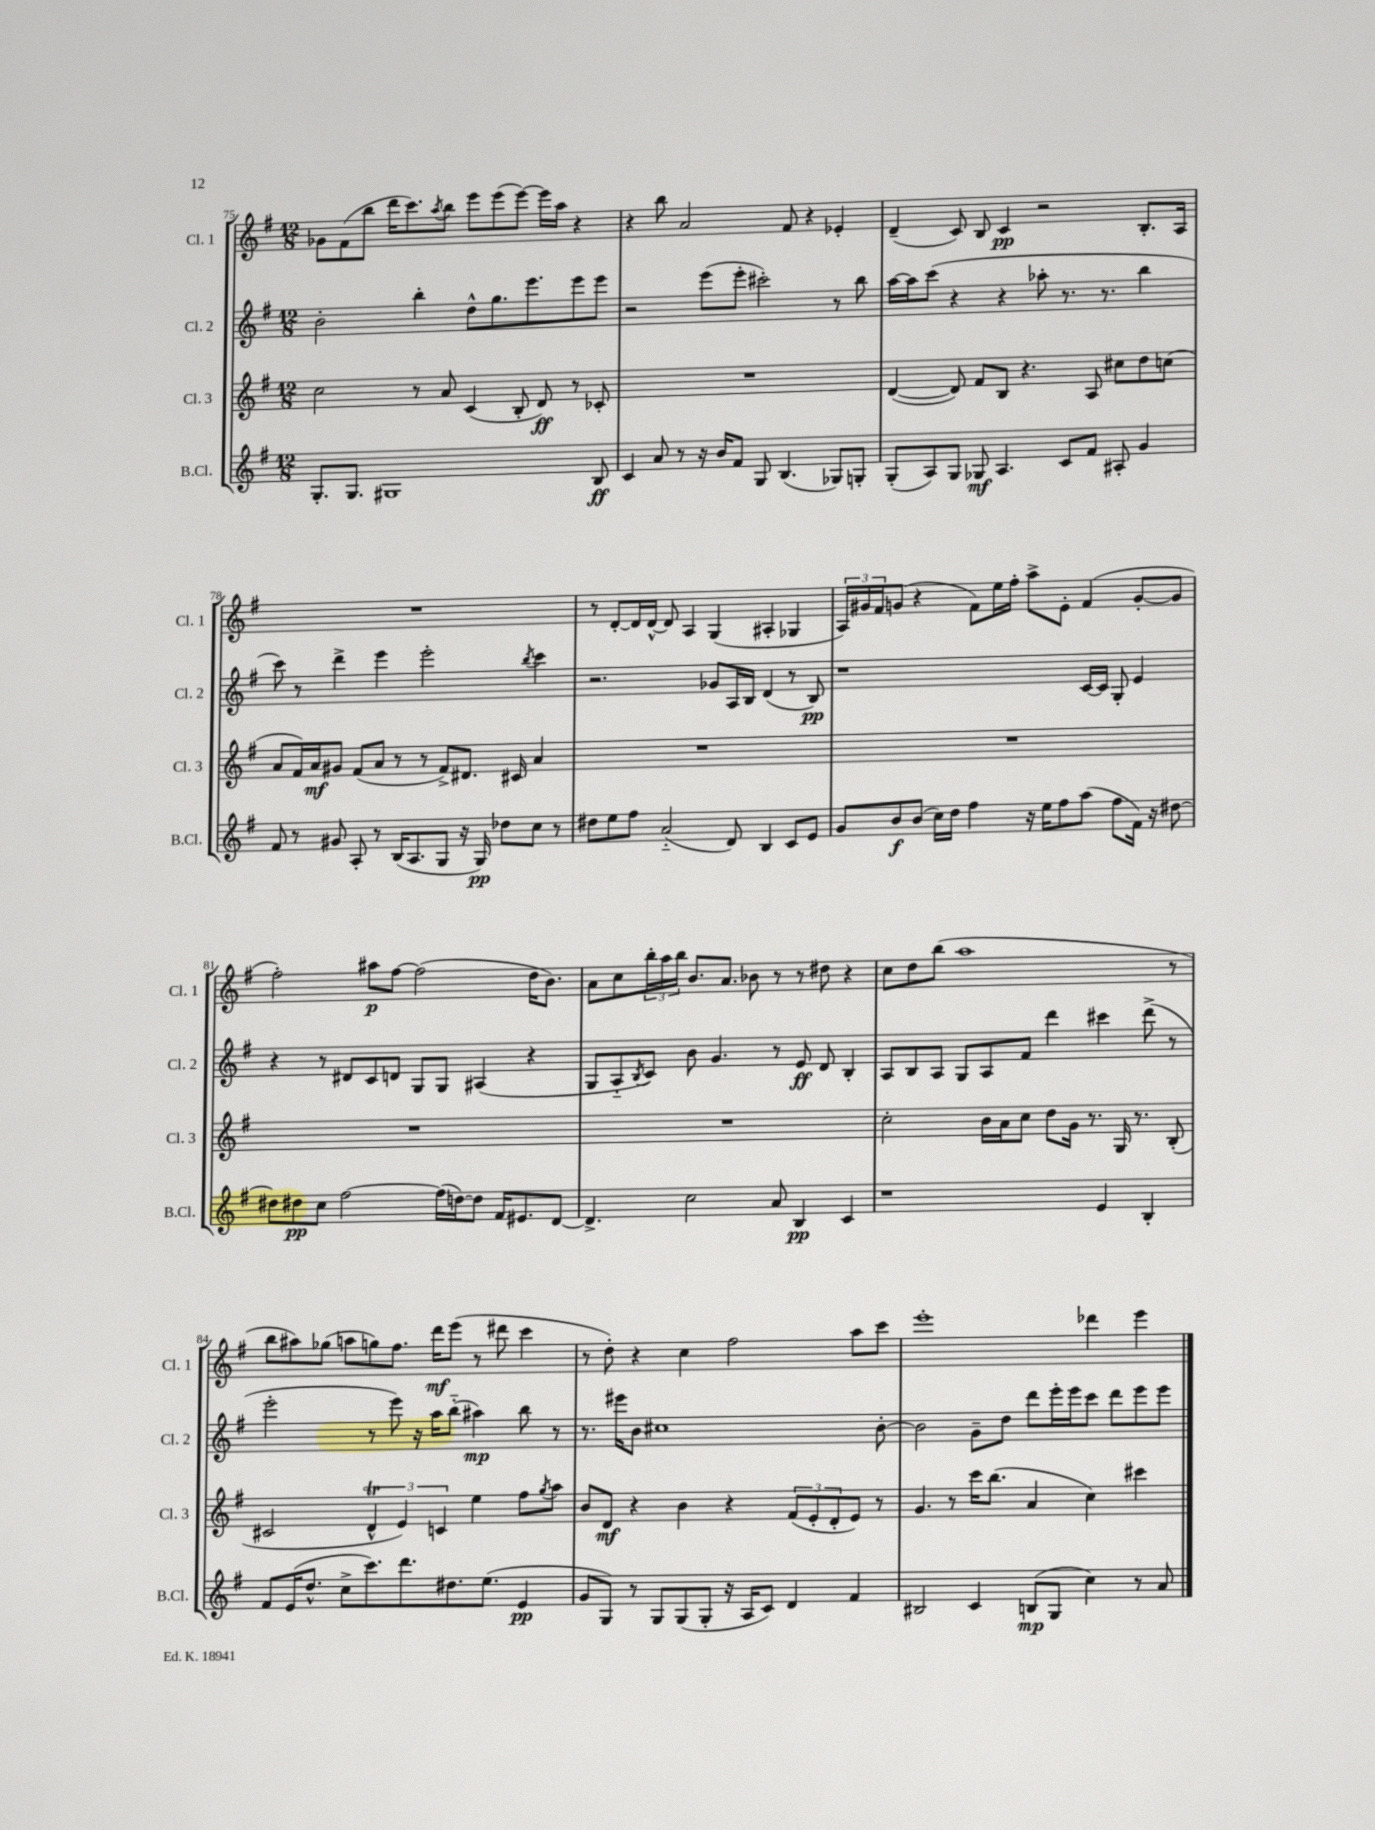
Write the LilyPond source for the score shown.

<<
\new StaffGroup <<
\new Staff = "s0" \with { instrumentName = "Cl. 1" shortInstrumentName = "Cl. 1" } {
    \clef treble \key g \major \numericTimeSignature \time 12/8
    ges'8 fis'8( b''8 d'''16 c'''8.) \acciaccatura { a''8 } b''8 e'''8 e'''8( e'''8~) e'''16 a''16 r4 |
    r4 b''8 a'2 fis'8 r4 ees'4-. |
    d'4--( c'8) b8 c'4\pp r2 b8.-. a16 |
    R1. |
    r8 d'8~-. d'16 d'16~-^ d'8 a4 g4( ais4-. ges4 |
    \tuplet 3/2 { a16) gis'16 fis'16 } g'8( r4 fis'8) e''16 fis''16-. a''8-> e'8-. fis'4( g'8~-. g'8 |
    fis''2-.) ais''8\p fis''8~ fis''2( d''16 b'8.) |
    a'8 c''8 \tuplet 3/2 { b''16-. a''16 b''16 } b'8. a'8. bes'8 r8 r8 dis''8 r4 |
    c''8 d''8 b''8( a''1 r8 |
    b''8 ais''8) ges''8( a''8 g''8) fis''8. d'''16\mf e'''8( r8 dis'''8 c'''4 |
    r8 d''8-.) r4 c''4 fis''2 a''8 c'''8 |
    e'''1-. des'''4 e'''4 \bar "|." |
}
\new Staff = "s1" \with { instrumentName = "Cl. 2" shortInstrumentName = "Cl. 2" } {
    \clef treble \key g \major \numericTimeSignature \time 12/8
    b'2-. b''4-. d''8-^ g''8. e'''8. e'''8 e'''8 |
    r2 e'''8( e'''8-. cis'''2-.) r8 b''8 |
    a''16~ a''16 c'''8( r4 r4 aes''8-. r8. r8. b''4 |
    c'''8) r8 d'''4-> e'''4 e'''2-. \acciaccatura { b''8 } c'''4 |
    r2. ges'8 a16 b16 d'4( r8 b8\pp) |
    r1 c'16~ c'16 g8-. e'4 |
    r4 r8 dis'8 c'8 d'8 g8 g8 ais4( r4 |
    g8 a8-_ \acciaccatura { b8 } c'8) b'8 g'4. r8 e'8\ff d'8 b4-. |
    a8 b8 a8 g8 a8 fis'8 d'''4 cis'''4 d'''8->( r8 |
    e'''2-. r8 e'''8) r16 a''16 b''8-_( ais''4\mp) b''8 r8 |
    r8. eis'''16 b'8 cis''1 b'8~-. |
    b'2 g'8-- d''8 d'''8 e'''16-. e'''16 c'''8 d'''8 e'''8 e'''8 \bar "|." |
}
\new Staff = "s2" \with { instrumentName = "Cl. 3" shortInstrumentName = "Cl. 3" } {
    \clef treble \key g \major \numericTimeSignature \time 12/8
    c''2 r8 a'8 c'4( b8-. d'8\ff) r8 ces'8-. |
    R1. |
    d'4~( d'8) fis'8 b8 r4. a8 cis''8 d''8 c''8( |
    a'8 fis'16) a'16\mf gis'8 fis'8( a'8 r8 r8 fis'8->) dis'8. cis'16 a'4 |
    R1. |
    R1. |
    R1. |
    R1. |
    c''2-. b'16 a'16 c''8 d''8 g'16 r8. g16 r8. b8-.( |
    cis'2 \tuplet 3/2 { d'4-^\trill e'4) c'4 } e''4 fis''8 \acciaccatura { g''8 } a''8 |
    b'8 d'8\mf r4 b'4 r4 \tuplet 3/2 { fis'8( e'8-. d'8-. } e'8) r8 |
    g'4. r8 c'''16 b''8.( a'4 c''4) cis'''4 \bar "|." |
}
\new Staff = "s3" \with { instrumentName = "B.Cl." shortInstrumentName = "B.Cl." } {
    \clef treble \key g \major \numericTimeSignature \time 12/8
    g8.-. g8. gis1 b8\ff |
    c'4 a'8 r8 r16 b'16 fis'8 g8 b4.( ges8) g8-. |
    g8-.( a8) g8 ges8\mf a4. c'8 fis'8 ais8-. g'4 |
    fis'8 r8 gis'8 a8-. r8 b16( a8. g8 r16 g16\pp) des''8 c''8 r8 |
    dis''8 e''8 fis''8 a'2-_( d'8) b4 c'8 e'8 |
    g'8 b'8\f b'8( c''16) d''16 fis''4 r16 e''16 fis''8 a''8( fis''8 fis'16) r16 dis''8~ |
    dis''8 dis''8\pp c''8 fis''2~ fis''16( d''16~) d''8 fis'16 eis'8. d'8~ |
    d'4.-> c''2 a'8 b4\pp c'4 |
    r1 e'4 b4-. |
    fis'8 e'16( d''8.-^ c''8-> c'''8.) d'''8. dis''8. e''8.( e'4\pp |
    g'8 g8) r8 g8 g8( g8-. r16 a16 c'8) d'4 fis'4 |
    bis2 c'4 b8\mp( g8 c''4) r8 a'8 \bar "|." |
}
>>
>>
\layout { \context { \Score currentBarNumber = #75 } }
